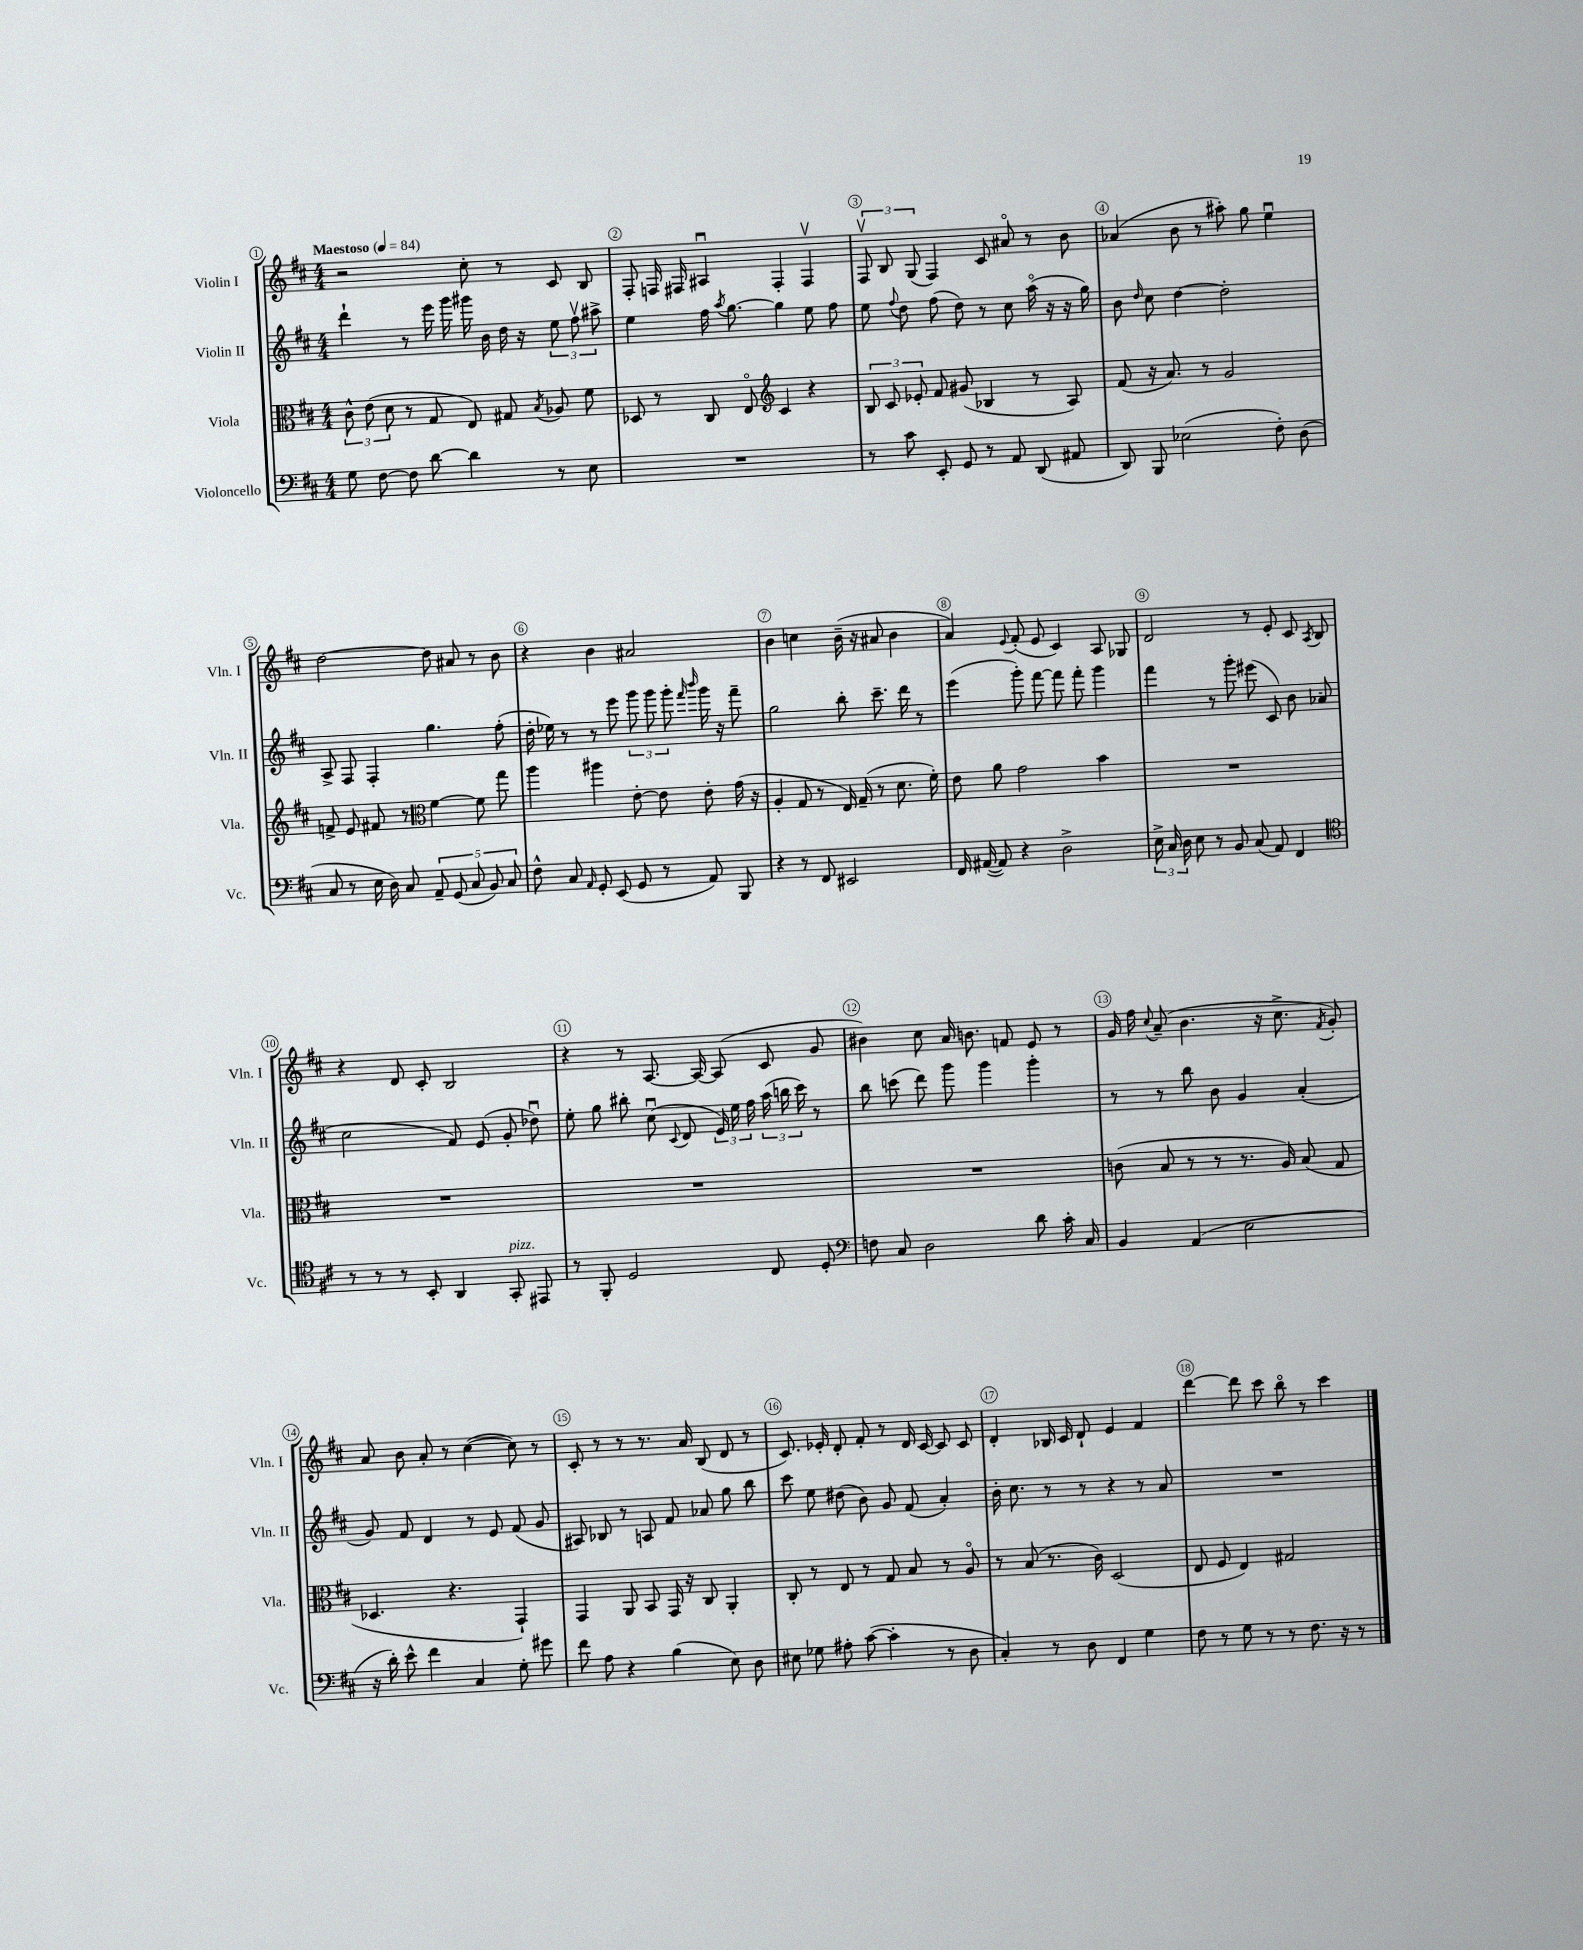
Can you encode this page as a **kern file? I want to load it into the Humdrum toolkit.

**kern	**kern	**kern	**kern
*staff4	*staff3	*staff2	*staff1
*clefF4	*clefC3	*clefG2	*clefG2
*k[f#c#]	*k[f#c#]	*k[f#c#]	*k[f#c#]
*M4/4	*M4/4	*M4/4	*M4/4
*MM84	*MM84	*MM84	*MM84
8G	12c#^^	4ddd`	2r
.	(12e	.	.
[8F#	.	.	.
.	12d	.	.
8F#]	8r	8r	.
[8d	8G	16eee	.
.	.	16ggg	.
4d]	8E)	16ggg#	8cc#'
.	.	16b	.
.	8G#	16dd	8r
.	.	16r	.
.	8qB	.	.
8r	8A-	12ee	8c#
.	.	12ff#v	.
8E	8f#	.	8B
.	.	12aa#^	.
=	=	=	=
1r	8D-	4ee	8F#'
.	8r	.	16F
.	.	.	16F#
.	8C#	16ff#	4A#u
.	.	8qaa	.
.	.	[8.gg	.
.	8Eo	.	.
*	*clefG2	*	*
.	4c#	4gg]	4F#'
.	4r	8ee	4F#v
.	.	8ff#	.
=	=	=	=
8r	12B	8ee	12F#v
.	12c#	.	12B
.	.	8qqff#	.
8c#	.	8dd	.
.	12e-'	.	(12G
8EE'	8f#	(8ff#	4F#)
8GG	(8g#	8dd)	.
8r	4B-	8r	8c#
8AA	.	8cc#	8a#o
(8DD	8r	(16aao	8r
.	.	16r	.
8AA#	8A)	16r	8b
.	.	16gg)	.
=	=	=	=
8DD)	(8f#	8b	(4a-
.	.	16qqdd	.
8BBB	16r	8cc#	.
.	8.a)	.	.
(2E-	.	[4dd	8b
.	8r	.	8r
.	2g	2dd']	8aa#')
.	.	.	8gg
8F#')	.	.	4eeu
(8D	.	.	.
=	=	=	=
8C#	8f^	8A^	[2dd
8r	8e	8F#	.
16E	8f#	4F#'	.
16D)	.	.	.
8C#	8r	.	.
*	*clefC3	*	*
10AA~	[4f#	4.gg	8dd]
(10GG	.	.	.
.	.	.	8a#
10C#	.	.	.
.	8f#]	.	8r
10BB)	.	.	.
.	8gg	(8ff#'	8b
10C#	.	.	.
=	=	=	=
8F#^^	4aa	16dd'	4r
.	.	16ee-)	.
8C#	.	8r	.
16qqAA	.	.	.
8GG'	4aa#	8r	4b
(8EE	.	8eee	.
8GG	[8e'	12ggg	2a#
.	.	12ggg	.
8r	8e]	.	.
.	.	12ggg'	.
.	.	16qqfff#	.
.	.	16qqbbb	.
8AA)	8e'	16ggg	.
.	.	16r	.
8BBB	(16g	8fff#~	.
.	16r	.	.
=	=	=	=
4r	4A'	2gg	4b
8r	8G	.	4cc
8FF#	8r	.	.
2EE#	16E)	8bb'	(16b~
.	(16G~	.	16r
.	8r	8.ccc#~	8a#
.	8.d	.	4b
.	.	16ddd	.
.	.	8r	.
.	16f#')	.	.
=	=	=	=
16FF#	8e	(4eee	4a)
([16AA#	.	.	.
8AA#])	8a	.	.
.	.	.	8qqe
4r	2g	8ggg')	(8f#'
.	.	[8fff#	8e
2D^	.	8fff#]	4c#)
.	.	8fff#'	.
.	4b	4ggg	8A
.	.	.	8G-
=	=	=	=
24E^	1r	4fff#	2d
24C#	.	.	.
24D	.	.	.
8E	.	.	.
8r	.	8r	.
8BB	.	8ggg'	.
(8C#	.	(8eee#	8r
8AA)	.	8c#)	8e'
4FF#	.	8b	8c#
.	.	.	8qA
.	.	(8a-	8B
=	=	=	=
*clefC4	*	*	*
8r	1r	2cc#	4r
8r	.	.	.
8r	.	.	8d
8BB'	.	.	8c#'
4AA	.	8f#)	2B
.	.	(8e	.
8GG'	.	8g'	.
8EE#	.	8dd-u)	.
=	=	=	=
8r	1r	8ee'	4r
8FF#'	.	8gg	.
2D	.	8bb#'	8r
.	.	(8cc#u	[8.A
.	.	8qqc#	.
.	.	8d	.
.	.	.	16A_
.	.	24e)	(8A]
.	.	24ee	.
.	.	24ff#	.
8C#	.	(24aa	8c#
.	.	24bb	.
.	.	24ccc#)	.
8D'	.	8r	8g
=	=	=	=
*clefF4	*	*	*
8F	1r	8bb	4b#)
8C#	.	(8ccc	.
2D	.	8ddd)	8cc#
.	.	8ggg	16a
.	.	.	8.b
.	.	4ggg	.
.	.	.	8f
8d	.	4ggg'	8e
16c#'	.	.	8r
16C#	.	.	.
=	=	=	=
4BB	(8c	8r	16g
.	.	.	16ff#
.	.	.	8qqcc#
.	8B	8r	(8a~
(4AA	8r	8bb	4.b
.	8r	8b	.
2E	8.r	4g	.
.	.	.	16r
.	16A)	.	8.cc#^
.	(8B	(4a'	.
.	.	.	8qf#
.	8G	.	8g')
=	=	=	=
16r	4.D-	8g)	8a
16d')	.	.	.
8e^^	.	8f#	8b
4f#	.	4d	8a'
.	4.r	.	8r
4C#	.	8r	([4cc#
.	.	8e	.
8G'	4GG`)	(8f#	8cc#])
8g#	.	8g	8r
=	=	=	=
8f#	4GG	8A#)	8c#'
8A	.	8B-	8r
4r	8AA	8r	8r
.	8BB	8A	8.r
(4B	16GG	8f#	.
.	16r	.	16a
.	8C#	8a-	(8B
8E)	4AA'	8gg	8d
8D	.	8bb	8r
=	=	=	=
8E#	8C#'	8ccc#	8.c#)
8G-	8r	8ee	.
.	.	.	16e-'
8A#'	8E	(8dd#	8d'
([8c#	8r	8b)	8f#'
4c#']	8G	8g	8r
.	8B	(8f#	16d
.	.	.	[16c#
8r	8r	4a')	8c#]
8D	8Ao	.	8c#
=	=	=	=
4C#')	8r	16b'	4d'
.	.	8.cc#	.
.	(8B	.	.
8r	8.r	8r	16B-
.	.	.	16c#
8D	.	8r	8d`
.	16c#)	.	.
4FF#	(2D	4r	4e
4G	.	8r	4f#
.	.	8a	.
=	=	=	=
8F#	8E	1r	[4ddd
8r	8F#	.	.
8G	4E)	.	8ddd]
8r	.	.	8ccc#
8r	2G#	.	8bbo
8.F#	.	.	8r
.	.	.	4ccc#
16r	.	.	.
8r	.	.	.
==	==	==	==
*-	*-	*-	*-
